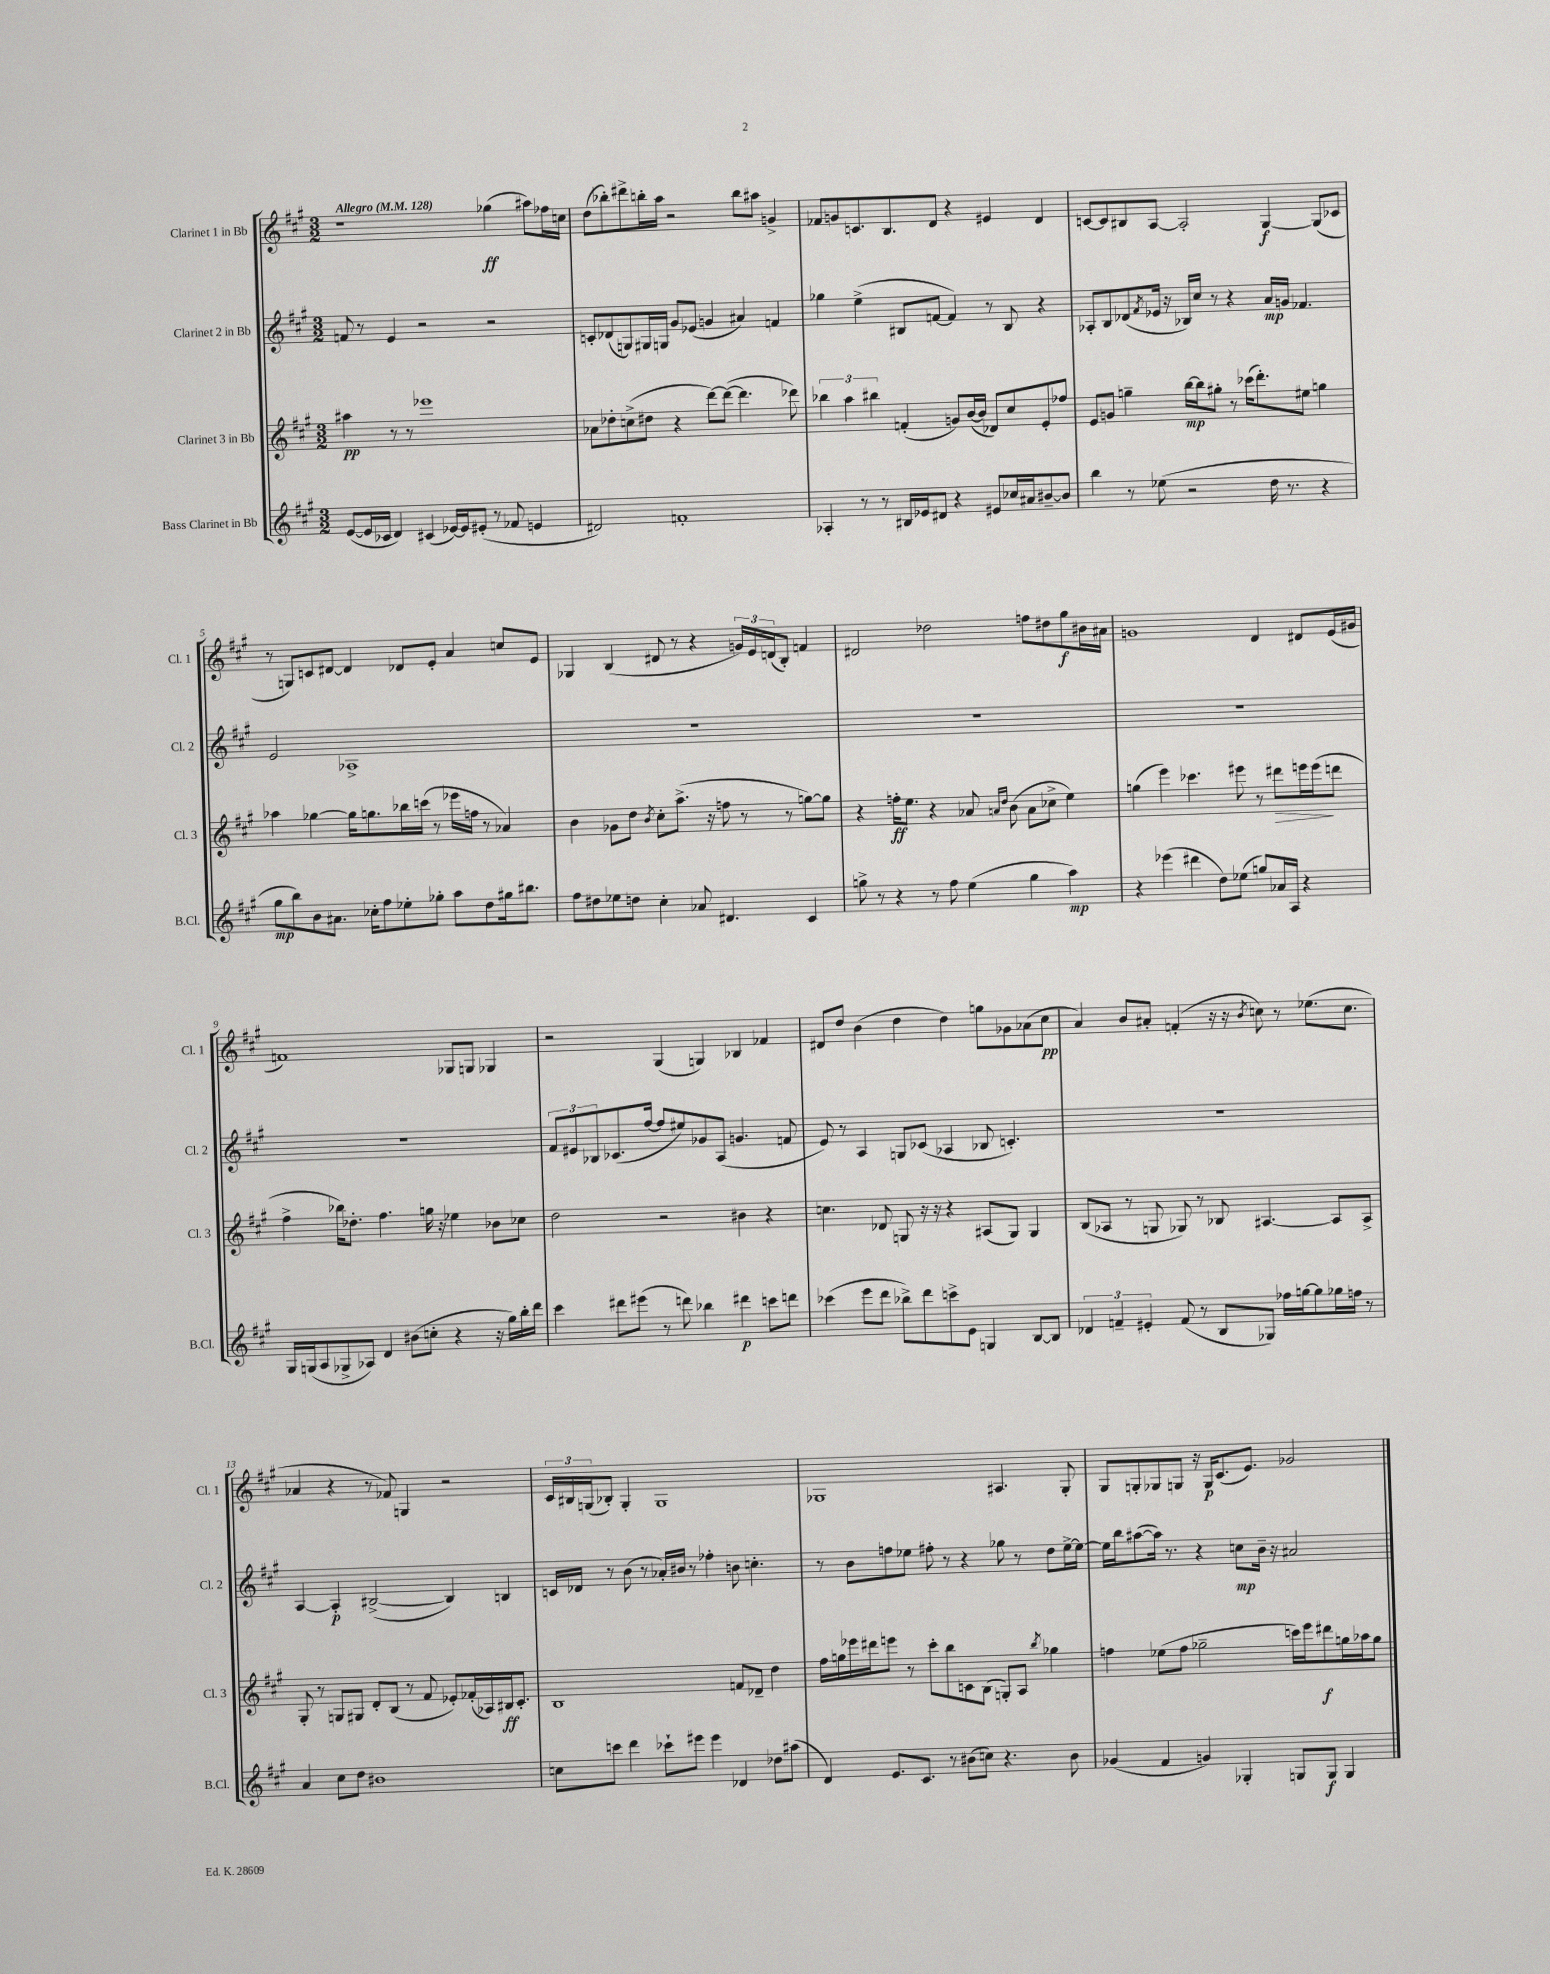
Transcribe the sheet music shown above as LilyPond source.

<<
\new StaffGroup <<
\new Staff = "s0" \with { instrumentName = "Clarinet 1 in Bb" shortInstrumentName = "Cl. 1" } {
    \clef treble \key a \major \numericTimeSignature \time 3/2 \tempo "Allegro" 4 = 128
    r1 ges''4\ff( ais''8) fes''16 c''16 |
    d''8( bes''8-.) dis'''8-> b''16-. a''16 r2 b''8 ais''8 g'4-> |
    fes'8 g'8 c'8. b8. d'8 r4 eis'4 d'4 |
    c'8~ c'8 bis8 a8~ a2-. gis4~\f gis8( ces'8 |
    r8 g8) c'8 dis'8~ dis'4 des'8 e'8-. a'4 c''8 e'8 |
    ges4 b4( dis'8 r8 r4 \tuplet 3/2 { g'16) e'16 d'16( } b8-.) f'4 |
    dis'2 des''2 f''8 dis''8 gis''8\f bis'16 ais'16 |
    g'1 d'4 dis'8 e'16( gis'16 |
    f'1) ges8 g8 ges4 |
    r2 gis4( g4) bes4 fes'4 |
    dis'8 d''8 b'4( d''4 d''4) g''8 ges'8 aes'8( cis''8\pp |
    a'4) b'8 ais'8-. f'4-.( r16 r16 \acciaccatura { b'8 } c''8) r8 ees''8.( c''8. |
    aes'4 r4 r8 fes'8) g4 r2 |
    \tuplet 3/2 { cis'16 bis16 g16( } bes8-.) g4-. g1 |
    ges1 ais4. ges8-. |
    gis8 g8-. ges8 g8 r16 g16\p cis'8.( e'8.) ges'2 \bar "|." |
}
\new Staff = "s1" \with { instrumentName = "Clarinet 2 in Bb" shortInstrumentName = "Cl. 2" } {
    \clef treble \key a \major \numericTimeSignature \time 3/2
    f'8 r8 e'4 r2 r2 |
    c'8-. des'8( g8) gis16 g16 gis'8 ees'8( g'4 ais'4) f'4 |
    ges''4 e''4->( bis8 f'8~ f'4) r8 bis8 r4 |
    aes8-. b8 des'8( \acciaccatura { fis'8 } ees'16 r16 bes16) cis''16 r8 r4 a'16\mp g'16 fes'4. |
    e'2 aes1-> |
    R1. |
    R1. |
    R1. |
    R1. |
    \tuplet 3/2 { fis'8 eis'8 bes8 } ces'8.( fis''16~ fis''8 eis''8) ges'8 a8( g'4. f'8 |
    e'8) r8 a4 g8 ces'8( aes4 bes8 c'4.-.) |
    R1. |
    a4~ a4-.\p bis2~->( bis4) b4 |
    c'16 des'16 r8 b'8( r8 aes'16-.) bis'16 r8 fes''4-. b'8 c''4.-. |
    r8 b'8 f''8 ees''8 fis''8-. r8 r4 ges''8 r8 d''8 ees''16~-> ees''16~ |
    ees''16 b''16 ais''8~( ais''16) r8. r4 c''8\mp b'16-- r16 ais'2 \bar "|." |
}
\new Staff = "s2" \with { instrumentName = "Clarinet 3 in Bb" shortInstrumentName = "Cl. 3" } {
    \clef treble \key a \major \numericTimeSignature \time 3/2
    ais''4\pp r8 r8 ees'''1 |
    aes'8 des''8-. c''8->( dis''8 r4 d'''8~) d'''8~( d'''4. des'''8) |
    \tuplet 3/2 { bes''4 a''4 bis''4 } f'4-.( g'8) b'16~( b'16 des'8) cis''8 e'8-. fes''8 |
    e'8 g'8 g''4-- b''16~\mp b''16 gis''8-. r8 ces'''16( d'''8.-.) eis''8 g''4 |
    aes''4 ges''4~ ges''16 g''8. bes''16 c'''16( r8 ees'''16 f''16 r8 aes'4) |
    b'4 ges'8 d''8 \acciaccatura { b'8 } cis''8-. a''8.->( r16 f''8 r8 r8 g''8~) g''8 |
    r4 f''16-.\ff e''8. r4 aes'8 \grace { a'16 d''16 } b'8( a'8 ces''8-> e''4) |
    g''4( e'''4) ces'''4. eis'''8 r8 dis'''8\> e'''16 e'''16\!( d'''8 |
    fis''4-> bes''16) des''8.-. fis''4. g''16 r16 ees''4 bes'8 ces''8 |
    d''2 r2 bis'4 r4 |
    c''4. des'8 g8 r16 r16 r4 ais8( g8) g4 |
    b8( aes8 r8 g8 ges8) r8 bes8 ais4.~ ais8 ais8-> |
    gis8-. r8 g8 gis8 d'8-. b8( r8 fis'8 ees'8-.) fes'16-.( aes16) bis16\ff cis'8.-. |
    b1 f'8 des'8-- d''4 |
    fis''16 g''16 ees'''16 dis'''16 e'''8 r8 cis'''8-. b''8 c'8 b8( g8-.) a8 \acciaccatura { b''8 } ges''4 |
    f''4 ees''8( f''8 ges''2-- c'''16) e'''16 dis'''8\f g''16 aes''16 g''8 \bar "|." |
}
\new Staff = "s3" \with { instrumentName = "Bass Clarinet in Bb" shortInstrumentName = "B.Cl." } {
    \clef treble \key a \major \numericTimeSignature \time 3/2
    e'8~( e'16 ces'16 d'4) cis'4( ees'16~) ees'16 eis'8-.( r8 fes'8 e'4 |
    dis'2) f'1-. |
    aes4-. r8 r8 bis16 ees'16 dis'8 r4 eis'8 ces''16 ais'16 bis'8~-- bis'8 |
    b''4 r8 ees''8( r2 d''16 r8. r4 |
    gis''8\mp b''8) b'8 ais'8. ces''16-. fis''8 ees''8-. ges''8-. a''8 d''8 gis''16 bis''8. |
    fis''8 dis''8 ees''8 d''8 cis''4-. aes'8 dis'4. cis'4 |
    g''8-> r8 r4 r8 fis''8 e''4( g''4 a''4\mp) |
    r4 ees'''4( dis'''4 d''8) ees''8( g''8) aes'16 a16 r4 |
    gis16 g16( a8 ges8-> aes8) d'4 bis'8( c''8-. r4 r16 gis''16) b''16-. d'''16 |
    cis'''4 dis'''8 eis'''8( r8 d'''8) bes''4 dis'''4\p c'''8 d'''8 |
    ces'''4( e'''8 d'''8 bes''8->) d'''8 c'''8-> e'8 g4 b8~ b8 |
    \tuplet 3/2 { des'4 f'4-- eis'4-. } f'8( r8 b8 ges8) fes''16 g''16~ g''8 ges''16 f''16 r8 |
    a'4 cis''8 d''8 bis'1 |
    c''8 c'''8 d'''4 ces'''8-! eis'''8 eis'''4 des'4 des''8 ais''8( |
    d'4) e'8. cis'8. r8 bis'8( c''8) r4. bis'8 |
    ges'4( fis'4 g'4) ges4-. g8 g8\f g4 \bar "|." |
}
>>
>>
